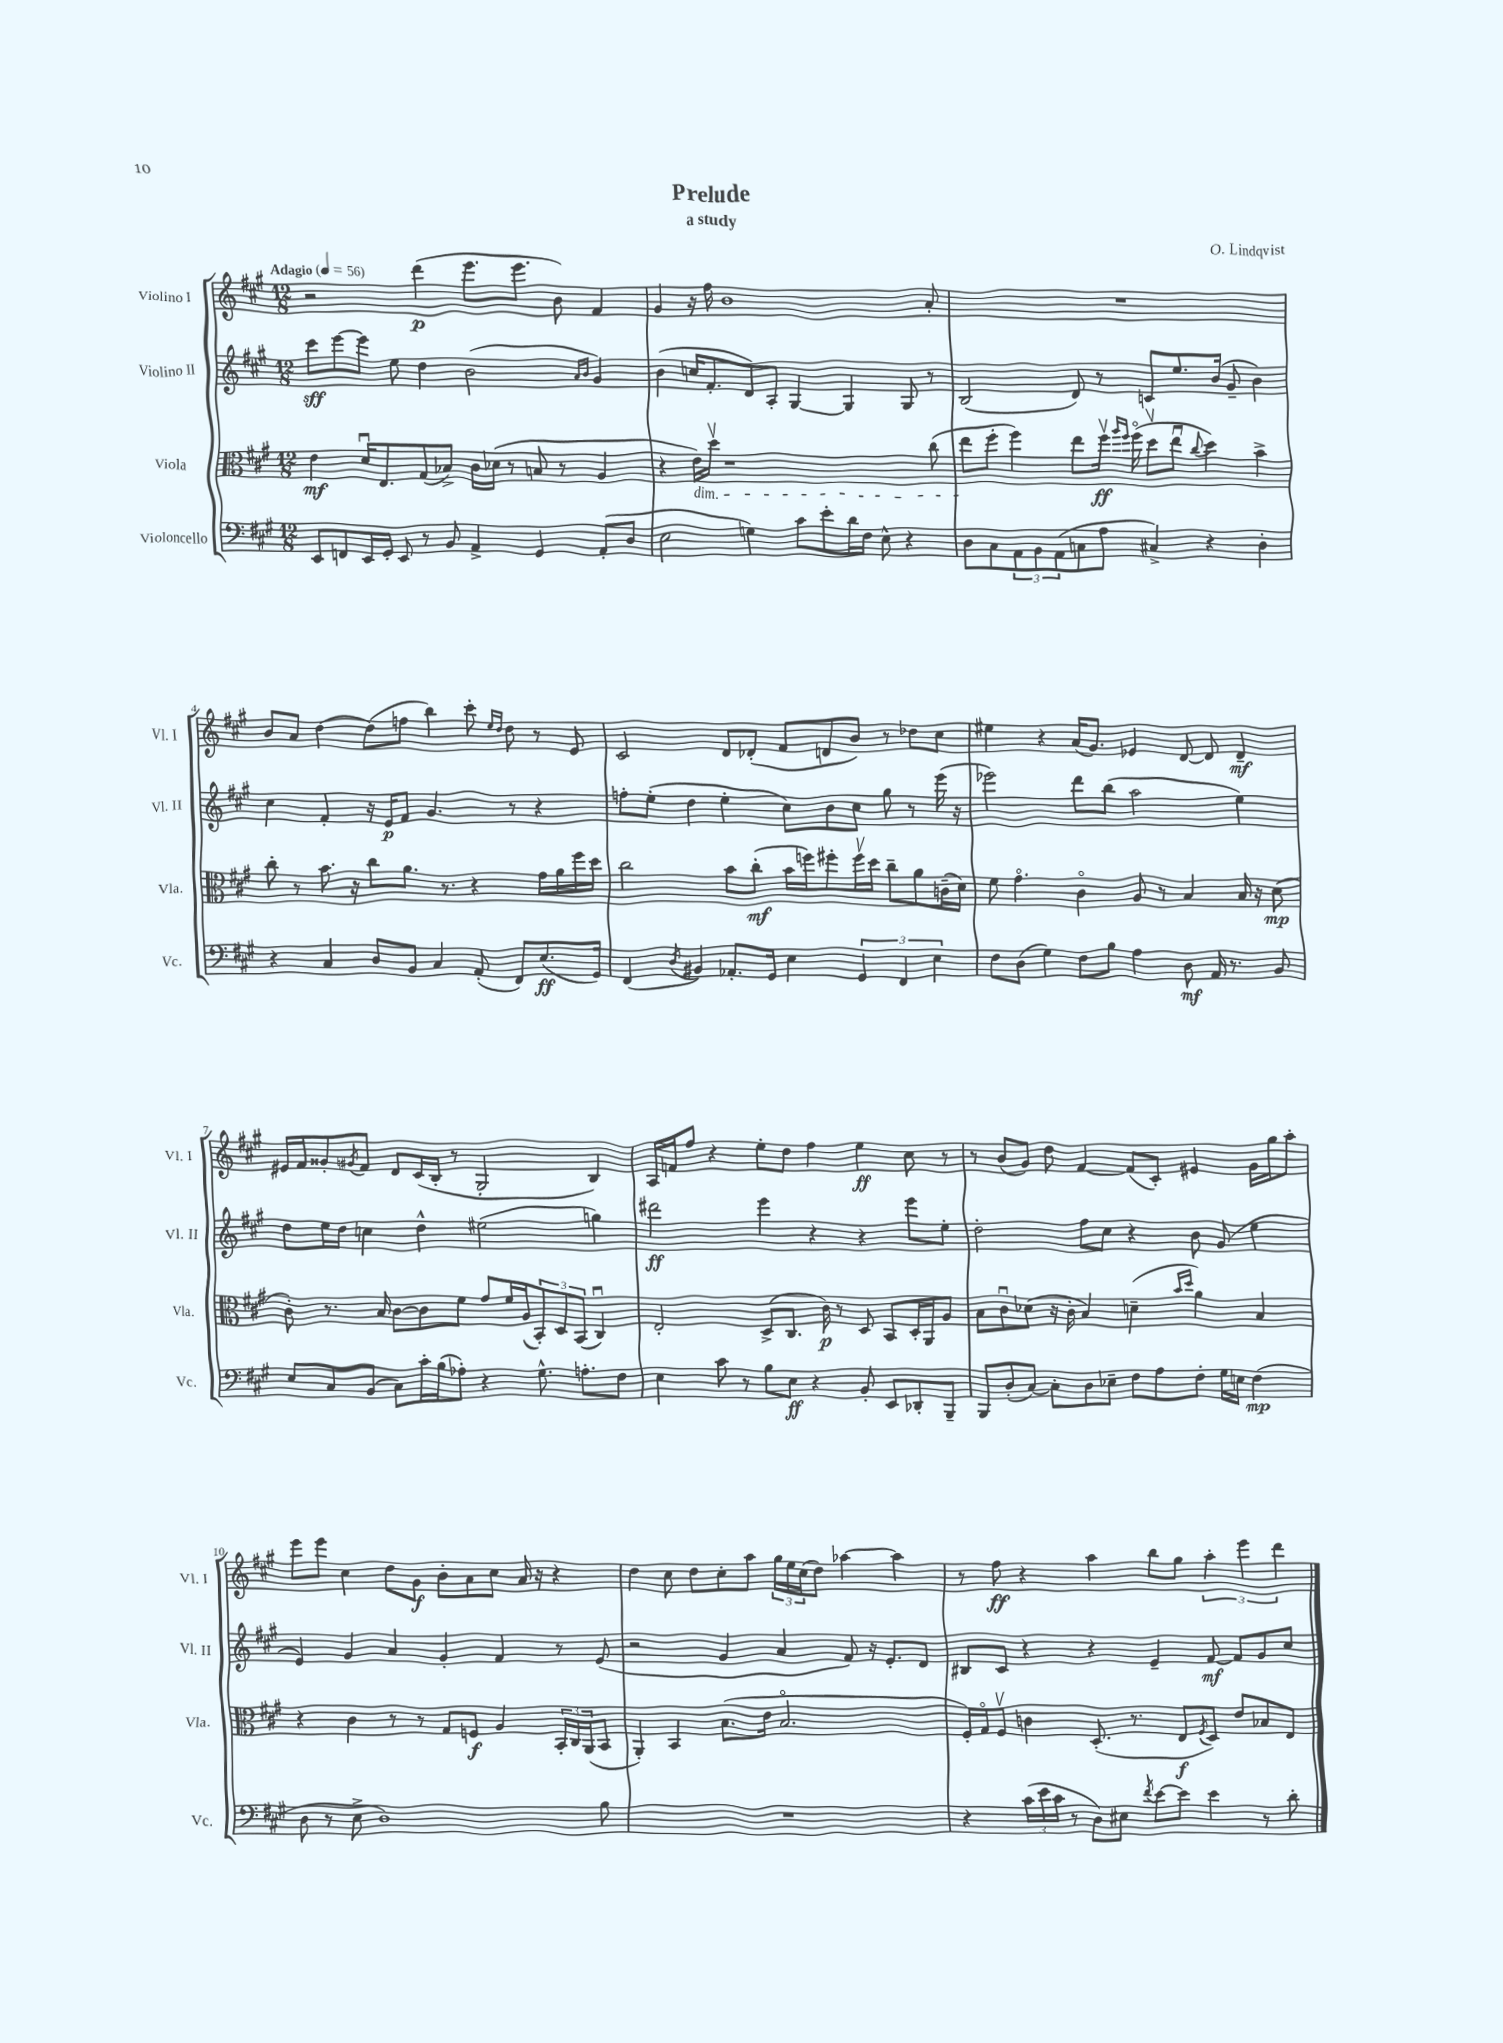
\header { title = "Prelude" composer = "O. Lindqvist" subtitle = "a study" }
<<
\new StaffGroup <<
\new Staff = "s0" \with { instrumentName = "Violino I" shortInstrumentName = "Vl. I" } {
    \clef treble \key a \major \numericTimeSignature \time 12/8 \tempo "Adagio" 4 = 56
    r2 d'''4\p( e'''8. e'''8. b'8) fis'4 |
    gis'4 r16 fis''16 b'1 a'8-. |
    R1. |
    b'8 a'8 d''4~ d''8( f''8 b''4) cis'''8-. \grace { e''16 d''16 } d''8 r8 e'8 |
    cis'2 d'8 des'8-.( fis'8 d'8 b'8) r8 des''8 cis''8 |
    eis''4 r4 a'16( gis'8.) ees'4 d'8~ d'8 d'4--\mf |
    eis'16 fis'16 gisis'8-. \acciaccatura { gis'8 } fis'8 d'8 cis'16( b16-. r8 gis2-. b4) |
    a16 f'16 fis''8 r4 e''8-. d''8 fis''4 e''4\ff cis''8 r8 |
    r8 b'8( gis'8) d''8 fis'4~ fis'8( cis'8-.) eis'4 gis'16 gis''16 a''8-. |
    e'''8 e'''8 cis''4 d''8 gis'8\f b'8-. a'8 cis''8 a'16 r16 r4 |
    d''4 cis''8 d''8 cis''8-. a''8 \tuplet 3/2 { gis''16 e''16 cis''16( } d''8) aes''4~ aes''4 |
    r8 fis''8\ff r4 a''4 b''8 gis''8 \tuplet 3/2 { a''4-. e'''4 d'''4 } \bar "|." |
}
\new Staff = "s1" \with { instrumentName = "Violino II" shortInstrumentName = "Vl. II" } {
    \clef treble \key a \major \numericTimeSignature \time 12/8
    cis'''8\sff e'''8~ e'''8 e''8 d''4 b'2( \grace { a'16 b'16 } gis'4) |
    b'4( c''16 fis'8.-. d'8) a8-. gis4~ gis4 gis8 r8 |
    b2( d'8) r8 c'8 e''8. b'16( gis'8-- b'4) |
    cis''4 fis'4-. r16 e'16\p fis'8 gis'4. r8 r4 |
    f''8-. e''8-.( d''4 e''4-. cis''8) b'8 cis''8 gis''8 r8 e'''16( r16 |
    ees'''2) d'''8 b''8( a''2 e''4) |
    d''8 e''16 d''16 c''4 d''4-^ eis''2( g''4) |
    dis'''2\ff e'''4 r4 r4 e'''8 e''8-. |
    d''2-. fis''8 cis''8 r4 b'8 gis'8( e''4 |
    e'4) gis'4 a'4 gis'4-. fis'4 r8 e'8( |
    r2 gis'4 a'4 fis'8) r16 e'8.-. d'8 |
    bis8 cis'8 r4 r4 e'4-- fis'8~\mf fis'8 gis'8 cis''8 \bar "|." |
}
\new Staff = "s2" \with { instrumentName = "Viola" shortInstrumentName = "Vla." } {
    \clef alto \key a \major \numericTimeSignature \time 12/8
    e'4\mf d'16\downbow e8. gis8( bes8->) cis'16 des'16( r8 b8 r8 a4 |
    r4 e'16\dim) d''16\upbow r1 cis''8( |
    e''8\! fis''8-. fis''4) e''8 fis''16\upbow\ff \grace { a''16 fis''16 } fis''16\flageolet( d''8\upbow e''8\downbow \appoggiatura { cis''8 } d''4) b'4-> |
    cis''8-. r8 b'8. r16 cis''8 a'8. r8. r4 gis'16 a'16 fis''16 d''16 |
    cis''2 b'8 cis''8-.\mf( b'16 f''16) fis''8-. fis''16\upbow d''16 cis''8-- a'8 c'16--( d'16) |
    fis'8 gis'4.\flageolet cis'4\flageolet a8 r8 b4 b16 r16 d'8\mp( |
    cis'8-.) r8. b16 cis'8~ cis'8 fis'8 gis'8 fis'16 a16( \tuplet 3/2 { b,8-.) d8 b,8( } cis4\downbow) |
    e2-. d8->( cis8. cis'16\p) r8 d8 b,8 d16-. a,16 a8 |
    b8 cis'8\downbow des'8( r16 cis'16-. b4) d'4--( \grace { b'16 d''16 } a'4) b4 |
    r4 cis'4 r8 r8 gis8 f8\f a4 \tuplet 3/2 { b,16-. cis16 a,16( } b,8 |
    a,4-.) b,4 b8.( e'16 b2.\flageolet |
    fis16-.) gis16\flageolet fis8\upbow c'4 d8.-.( r8. e8\f \acciaccatura { fis8 } d8) e'8 bes8 e8 \bar "|." |
}
\new Staff = "s3" \with { instrumentName = "Violoncello" shortInstrumentName = "Vc." } {
    \clef bass \key a \major \numericTimeSignature \time 12/8
    e,8 f,8 e,16 gis,16-. e,8 r8 b,8 a,4-> gis,4 a,8-.( d8 |
    e2 g4) cis'8 e'8-. d'16 fis16 e8-^ r4 |
    d8 cis8 \tuplet 3/2 { a,8 b,8 a,8( } c8 a8 cis4->) r4 d4-. |
    r4 cis4 d8 b,8 cis4 a,8-.( fis,8) e8.\ff( gis,16) |
    fis,4( \acciaccatura { d8 } bis,4) aes,8.-. gis,16 e4 \tuplet 3/2 { gis,4 fis,4 e4 } |
    fis8 d8( gis4) fis8 b8 a4 d8\mf a,16 r8. b,8 |
    e8 cis8 b,8( cis8) cis'16-. b16( aes8-.) r4 gis8.-^ a8.-. fis8 |
    e4 cis'8 r8 b8 e8\ff r4 b,8-. e,8 des,8-. b,,8-- |
    b,,8 d8-.( cis8~) cis8-. d8 ees8-- fis8 a8 fis8-. gis16 e16 fis4\mp( |
    d8 r8 e8-> d1) b8 |
    R1. |
    r4 \tuplet 3/2 { cis'16( e'16 cis'16 } r8 d8) eis8 \acciaccatura { fis'8 } e'8~ e'8 e'4 r8 d'8-. \bar "|." |
}
>>
>>
